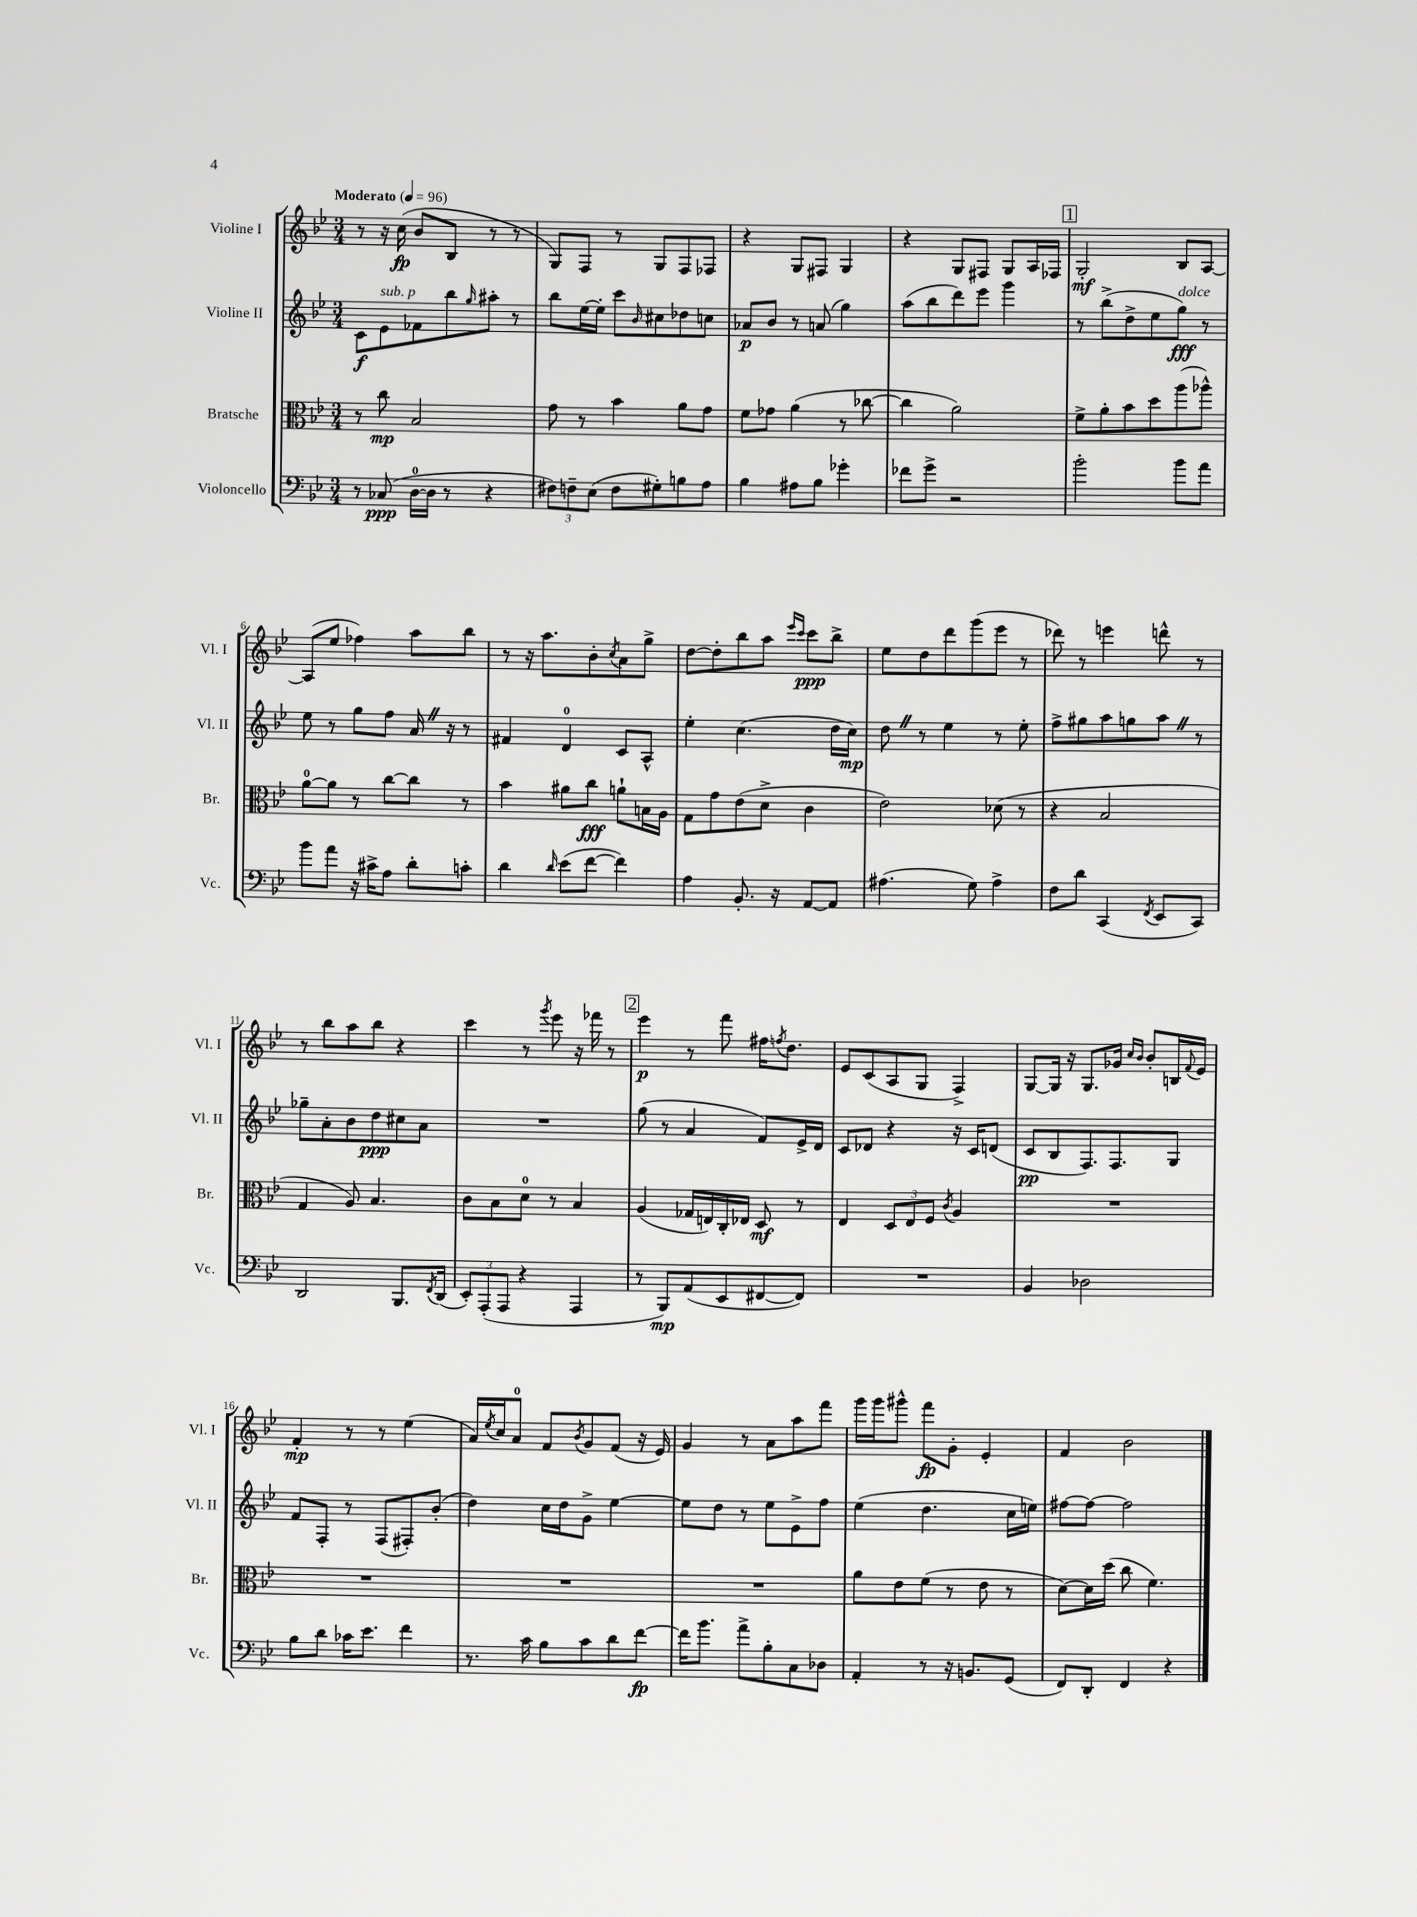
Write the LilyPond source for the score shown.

<<
\new StaffGroup <<
\new Staff = "s0" \with { instrumentName = "Violine I" shortInstrumentName = "Vl. I" } {
    \clef treble \key bes \major \numericTimeSignature \time 3/4 \tempo "Moderato" 4 = 96
    r8 r16 c''16\fp( bes'8 bes8 r8 r8 |
    g8) f8 r8 g8 f8 fes8 |
    r4 g8 fis8 g4 |
    r4 g8 fis8 g8 a16 fes16 |
    \mark \markup { \box "1" } g2-.\mf bes8 a8~ |
    a8( ees''8 fes''4) a''8 bes''8 |
    r8 r16 a''8. bes'8-. \acciaccatura { c''8 } a'8 g''8-> |
    d''8~ d''8-. bes''8 a''8 \grace { ees'''16 c'''16 } c'''8\ppp bes''8-> |
    ees''8 d''8 d'''8 g'''8( ees'''8 r8 |
    des'''8) r8 e'''4 d'''8-^ r8 |
    r8 bes''8 a''8 bes''8 r4 |
    c'''4 r8 \acciaccatura { g'''8 } ees'''8 r16 fes'''16 r8 |
    \mark \markup { \box "2" } ees'''4\p r8 f'''8 fis''16 \acciaccatura { f''8 } d''8. |
    ees'8 c'8( a8 g8 f4->) |
    g8~ g16 r16 g8. ges'16 \grace { c''16 bes'16 } bes'8-. b16 \appoggiatura { f'8 } ees'16 |
    f'4-.\mp r8 r8 ees''4( |
    a'16) \acciaccatura { ees''8 } c''16 a'8-0 f'8 \acciaccatura { bes'8 } g'8 f'8( r16 ees'16) |
    g'4 r8 a'8 a''8 f'''8 |
    g'''16 g'''16 gis'''8-^ f'''8\fp g'8-. ees'4-. |
    f'4 bes'2 \bar "|." |
}
\new Staff = "s1" \with { instrumentName = "Violine II" shortInstrumentName = "Vl. II" } {
    \clef treble \key bes \major \numericTimeSignature \time 3/4
    c'8\f ees'8^\markup { \italic "sub. p" } fes'8 bes''8 \grace { g''16 } ais''8-. r8 |
    bes''8 ees''16~ ees''16-. c'''8 \grace { bes'16 } cis''8 des''8 c''8 |
    aes'8\p bes'8 r8 a'8( g''4) |
    a''8( bes''8 d'''8) ees'''8 g'''4 |
    \mark \markup { \box "1" } r8 bes''8->( d''8-> ees''8 g''8\fff^\markup { \italic "dolce" }) r8 |
    ees''8 r8 g''8 f''8 a'16 \once \override BreathingSign.text = \markup { \musicglyph "scripts.caesura.straight" } \breathe r16 r8 |
    fis'4 d'4-0 c'8 a8-^ |
    ees''4-. c''4.( d''16 c''16\mp) |
    d''8 \once \override BreathingSign.text = \markup { \musicglyph "scripts.caesura.straight" } \breathe r8 ees''4 r8 ees''8-. |
    f''8-> gis''8 a''8 g''8 a''8 \once \override BreathingSign.text = \markup { \musicglyph "scripts.caesura.straight" } \breathe r8 |
    ges''8-- a'8-. bes'8 d''8\ppp cis''8 a'8 |
    R2. |
    \mark \markup { \box "2" } g''8( r8 a'4 f'8) ees'16-> d'16 |
    c'8 des'8 r4 r16 c'16 d'8( |
    c'8\pp bes8 f8.) f8. g8 |
    f'8 f8-. r8 f8( fis8-.) bes'8-.( |
    d''4) c''16 d''16 g'8-> ees''4~ |
    ees''8 d''8 r8 ees''8 ees'8-> f''8 |
    ees''4( d''4. c''16 e''16) |
    fis''8~ fis''8~ fis''2 \bar "|." |
}
\new Staff = "s2" \with { instrumentName = "Bratsche" shortInstrumentName = "Br." } {
    \clef alto \key bes \major \numericTimeSignature \time 3/4
    r8 c''8\mp bes2 |
    g'8 r8 bes'4 a'8 g'8 |
    f'8 ges'8 a'4( r8 ces''8~ |
    ces''4 a'2) |
    \mark \markup { \box "1" } f'8-> a'8-. bes'8 d''8 a''8( aes''8-^) |
    a'8-0~ a'8 r8 c''8~ c''8 r8 |
    bes'4 ais'8 c''8\fff a'8-! b16 a16 |
    g8 g'8 ees'8( d'8-> c'4 |
    ees'2) des'8( r8 |
    r4 bes2 |
    g4 a8) bes4. |
    c'8 bes8 d'8-0 r8 bes4 |
    \mark \markup { \box "2" } a4( ges16 e16) c16-. ees16 d8\mf r8 |
    ees4 \tuplet 3/2 { d8 ees8 f8 } \acciaccatura { c'8 } a4 |
    R2. |
    R2. |
    R2. |
    R2. |
    a'8 ees'8 f'8( r8 ees'8 r8 |
    d'8~) d'16 d''16( c''8 f'4.) \bar "|." |
}
\new Staff = "s3" \with { instrumentName = "Violoncello" shortInstrumentName = "Vc." } {
    \clef bass \key bes \major \numericTimeSignature \time 3/4
    r8 ces8\ppp( d16-0~ d16 r8 r4 |
    \tuplet 3/2 { fis8) f8-- ees8( } f8 gis8-.) b8 a8 |
    bes4 ais8 bes8 ges'4-. |
    fes'8 g'8-> r2 |
    \mark \markup { \box "1" } bes'2-. bes'8 a'8 |
    bes'8 a'8 r16 cis'16-> a8 d'8-. c'8-. |
    d'4 \grace { d'16 } ees'8( f'8~ f'4) |
    a4 bes,8.-. r16 a,8~ a,8 |
    ais4.( g8) ais4-> |
    f8 d'8 c,4( \acciaccatura { f,8 } ees,8 c,8) |
    d,2 bes,,8. \acciaccatura { f,8 } d,16( |
    \tuplet 3/2 { ees,8-.) a,,8-.( a,,8 } r4 a,,4 |
    \mark \markup { \box "2" } r8 bes,,8\mp) a,8( ees,8 fis,8~ fis,8) |
    R2. |
    bes,4 des2 |
    bes8 d'8 ces'16 ees'8. f'4 |
    r8. c'16 bes8 c'8 d'8 f'8~\fp |
    f'16 bes'8. a'8-> bes8-. c8 des8 |
    a,4-. r8 r16 b,8. g,8( |
    f,8) d,8-. f,4 r4 \bar "|." |
}
>>
>>
